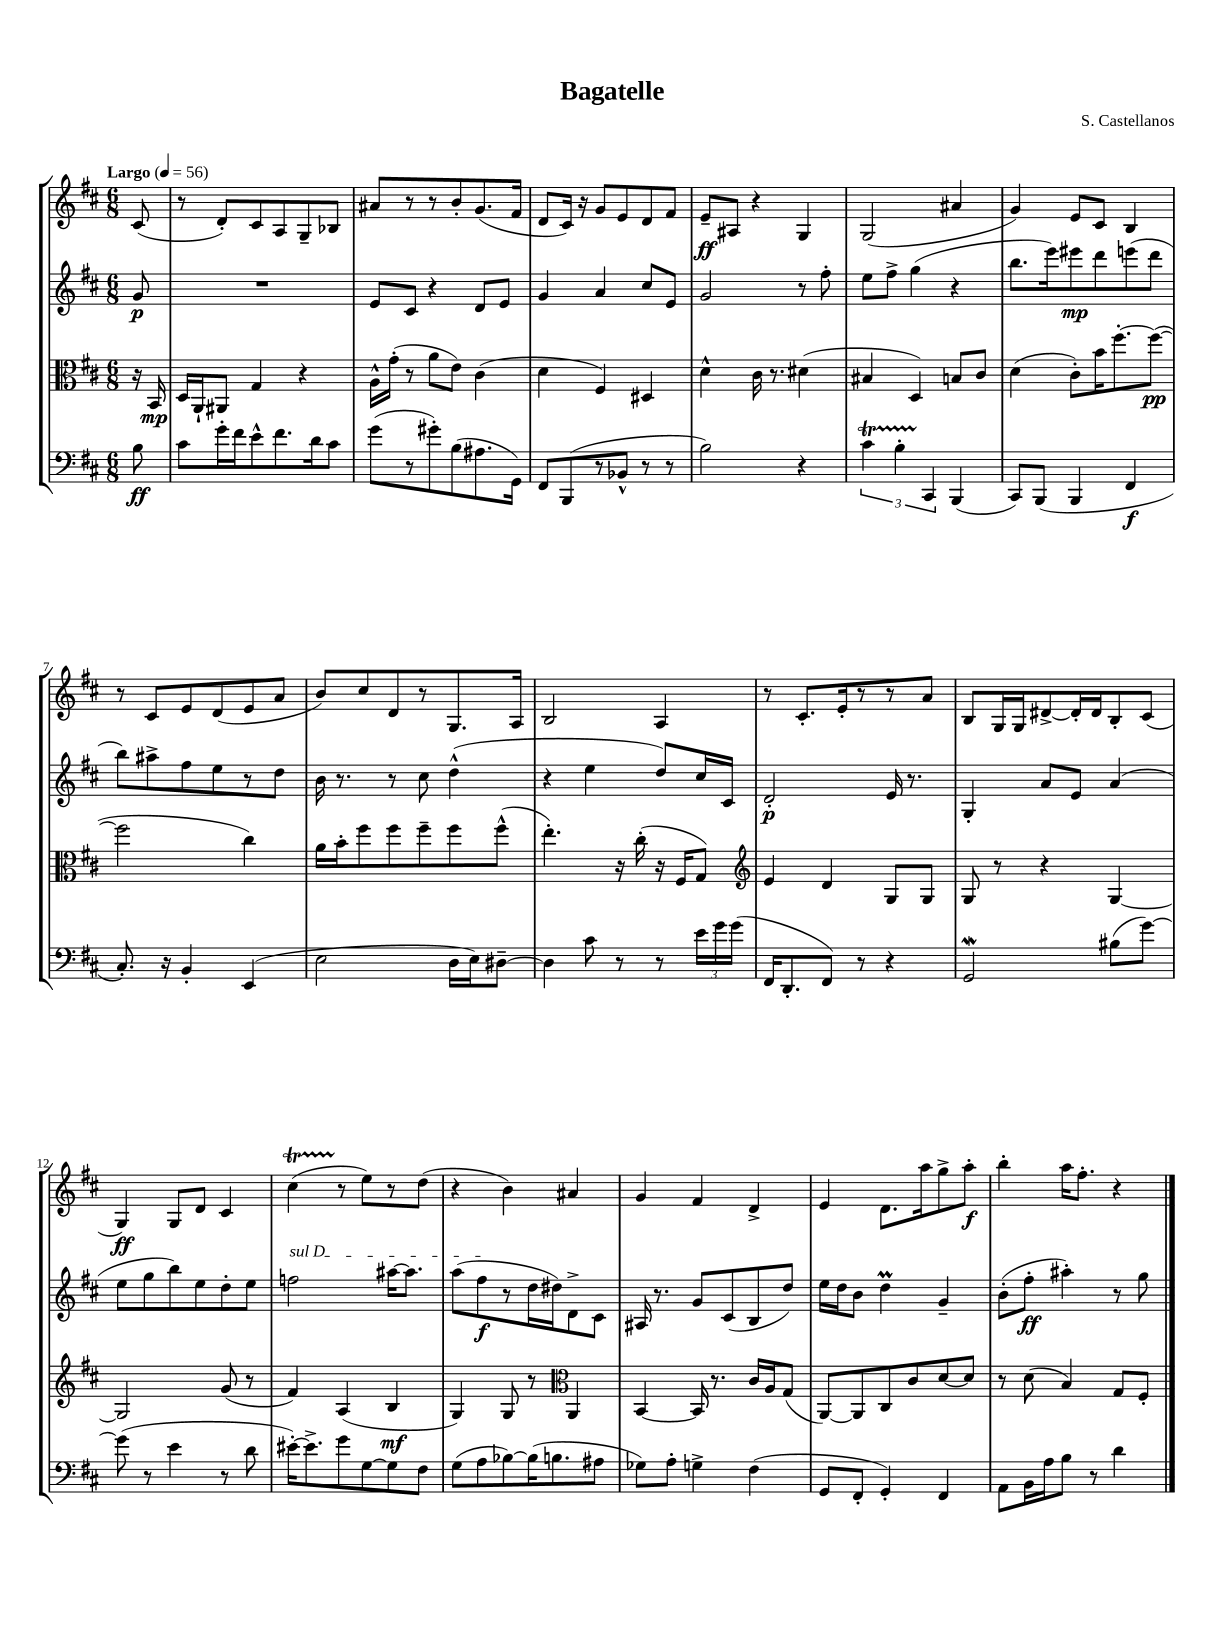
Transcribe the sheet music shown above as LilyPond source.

\header { title = "Bagatelle" composer = "S. Castellanos" }
<<
\new StaffGroup <<
\new Staff = "s0" {
    \clef treble \key d \major \numericTimeSignature \time 6/8 \partial 8 \tempo "Largo" 4 = 56
    \autoBeamOff cis'8( |
    r8 d'8[-.) cis'8 a8 g8-- bes8] |
    ais'8[ r8 r8 b'8-. g'8.( fis'16] |
    d'8[ cis'16]) r16 g'8[ e'8 d'8 fis'8] |
    e'8[--\ff ais8] r4 g4 |
    g2( ais'4 |
    g'4) e'8[ cis'8] b4 |
    r8 cis'8[ e'8 d'8( e'8 a'8] |
    b'8[) cis''8 d'8 r8 g8. a16] |
    b2 a4 |
    r8 cis'8.[-. e'16-. r8 r8 a'8] |
    b8[ g16 g16 dis'8~-> dis'16-. dis'16 b8-. cis'8]( |
    g4\ff) g8[ d'8] cis'4 |
    cis''4\startTrillSpan( r8\stopTrillSpan e''8[) r8 d''8]( |
    r4 b'4) ais'4 |
    g'4 fis'4 d'4-> |
    e'4 d'8.[ a''16 g''8-> a''8]-.\f |
    b''4-. a''16[ fis''8.]-. r4 \bar "|." |
}
\new Staff = "s1" {
    \clef treble \key d \major \numericTimeSignature \time 6/8 \partial 8
    \autoBeamOff g'8\p |
    R2. |
    e'8[ cis'8] r4 d'8[ e'8] |
    g'4 a'4 cis''8[ e'8] |
    g'2 r8 fis''8-. |
    e''8[ fis''8]-> g''4( r4 |
    b''8.[ e'''16) eis'''8\mp d'''8 e'''8( d'''8] |
    b''8[) ais''8-> fis''8 e''8 r8 d''8] |
    b'16 r8. r8 cis''8 d''4-^( |
    r4 e''4 d''8[) cis''16 cis'16] |
    d'2-.\p e'16 r8. |
    g4-. a'8[ e'8] a'4( |
    e''8[ g''8 b''8) e''8 d''8-. e''8] |
    \once \override TextSpanner.bound-details.left.text = \markup { \italic "sul D" } f''2\startTextSpan ais''16[~ ais''8.] |
    a''8[( fis''8\f\stopTextSpan r8 d''16 dis''16) d'8-> cis'8] |
    ais16 r8. g'8[ cis'8( b8 d''8]) |
    e''16[ d''16 b'8] d''4\prall g'4-- |
    b'8[-.( fis''8]-.\ff ais''4-.) r8 g''8 \bar "|." |
}
\new Staff = "s2" {
    \clef alto \key d \major \numericTimeSignature \time 6/8 \partial 8
    \autoBeamOff r16 b,16\mp |
    d16[ a,16-! ais,8] g4 r4 |
    a16[-^ g'16]-.( r8 a'8[ e'8]) cis'4( |
    d'4 fis4) dis4 |
    d'4-^ cis'16 r8. dis'4( |
    bis4 d4) b8[ cis'8] |
    d'4( cis'8[-.) b'16 fis''8.~-. fis''8]~\pp( |
    fis''2 cis''4) |
    a'16[ b'16-. fis''8 fis''8 fis''8-- fis''8 fis''8]-^( |
    e''4.-.) r16 cis''16-.( r16 fis16[ g8]) |
    \clef treble e'4 d'4 g8[ g8] |
    g8 r8 r4 g4~ |
    g2 g'8( r8 |
    fis'4) a4( b4\mf |
    g4) g8 r8 \clef alto a,4 |
    b,4~ b,16 r8. cis'16[ a16 g8]( |
    a,8[~) a,8 cis8 cis'8 d'8~ d'8] |
    r8 d'8( b4) g8[ fis8]-. \bar "|." |
}
\new Staff = "s3" {
    \clef bass \key d \major \numericTimeSignature \time 6/8 \partial 8
    \autoBeamOff b8\ff |
    cis'8[ g'16-. fis'16 e'8-^ fis'8. d'16 cis'8] |
    g'8[( r8 gis'8-.) b8( ais8. g,16]) |
    fis,8[ b,,8( r8 bes,8]-^ r8 r8 |
    b2) r4 |
    \tuplet 3/2 { cis'4\startTrillSpan b4-. cis,4\stopTrillSpan } b,,4( |
    cis,8[) b,,8]( b,,4 fis,4\f |
    cis8.-.) r16 b,4-. e,4( |
    e2 d16[ e16) dis8]~-- |
    dis4 cis'8 r8 r8 \tuplet 3/2 { e'16[ g'16 g'16]( } |
    fis,16[ d,8.-. fis,8]) r8 r4 |
    g,2\mordent bis8[( g'8]~) |
    g'8( r8 e'4 r8 d'8 |
    eis'16[~-.) eis'8.-> g'8 g8~ g8 fis8] |
    g8[( a8 bes8~) bes16( b8. ais8] |
    ges8[) a8]-. g4-> fis4( |
    g,8[ fis,8]-. g,4-.) fis,4 |
    a,8[ b,16 a16 b8] r8 d'4 \bar "|." |
}
>>
>>
